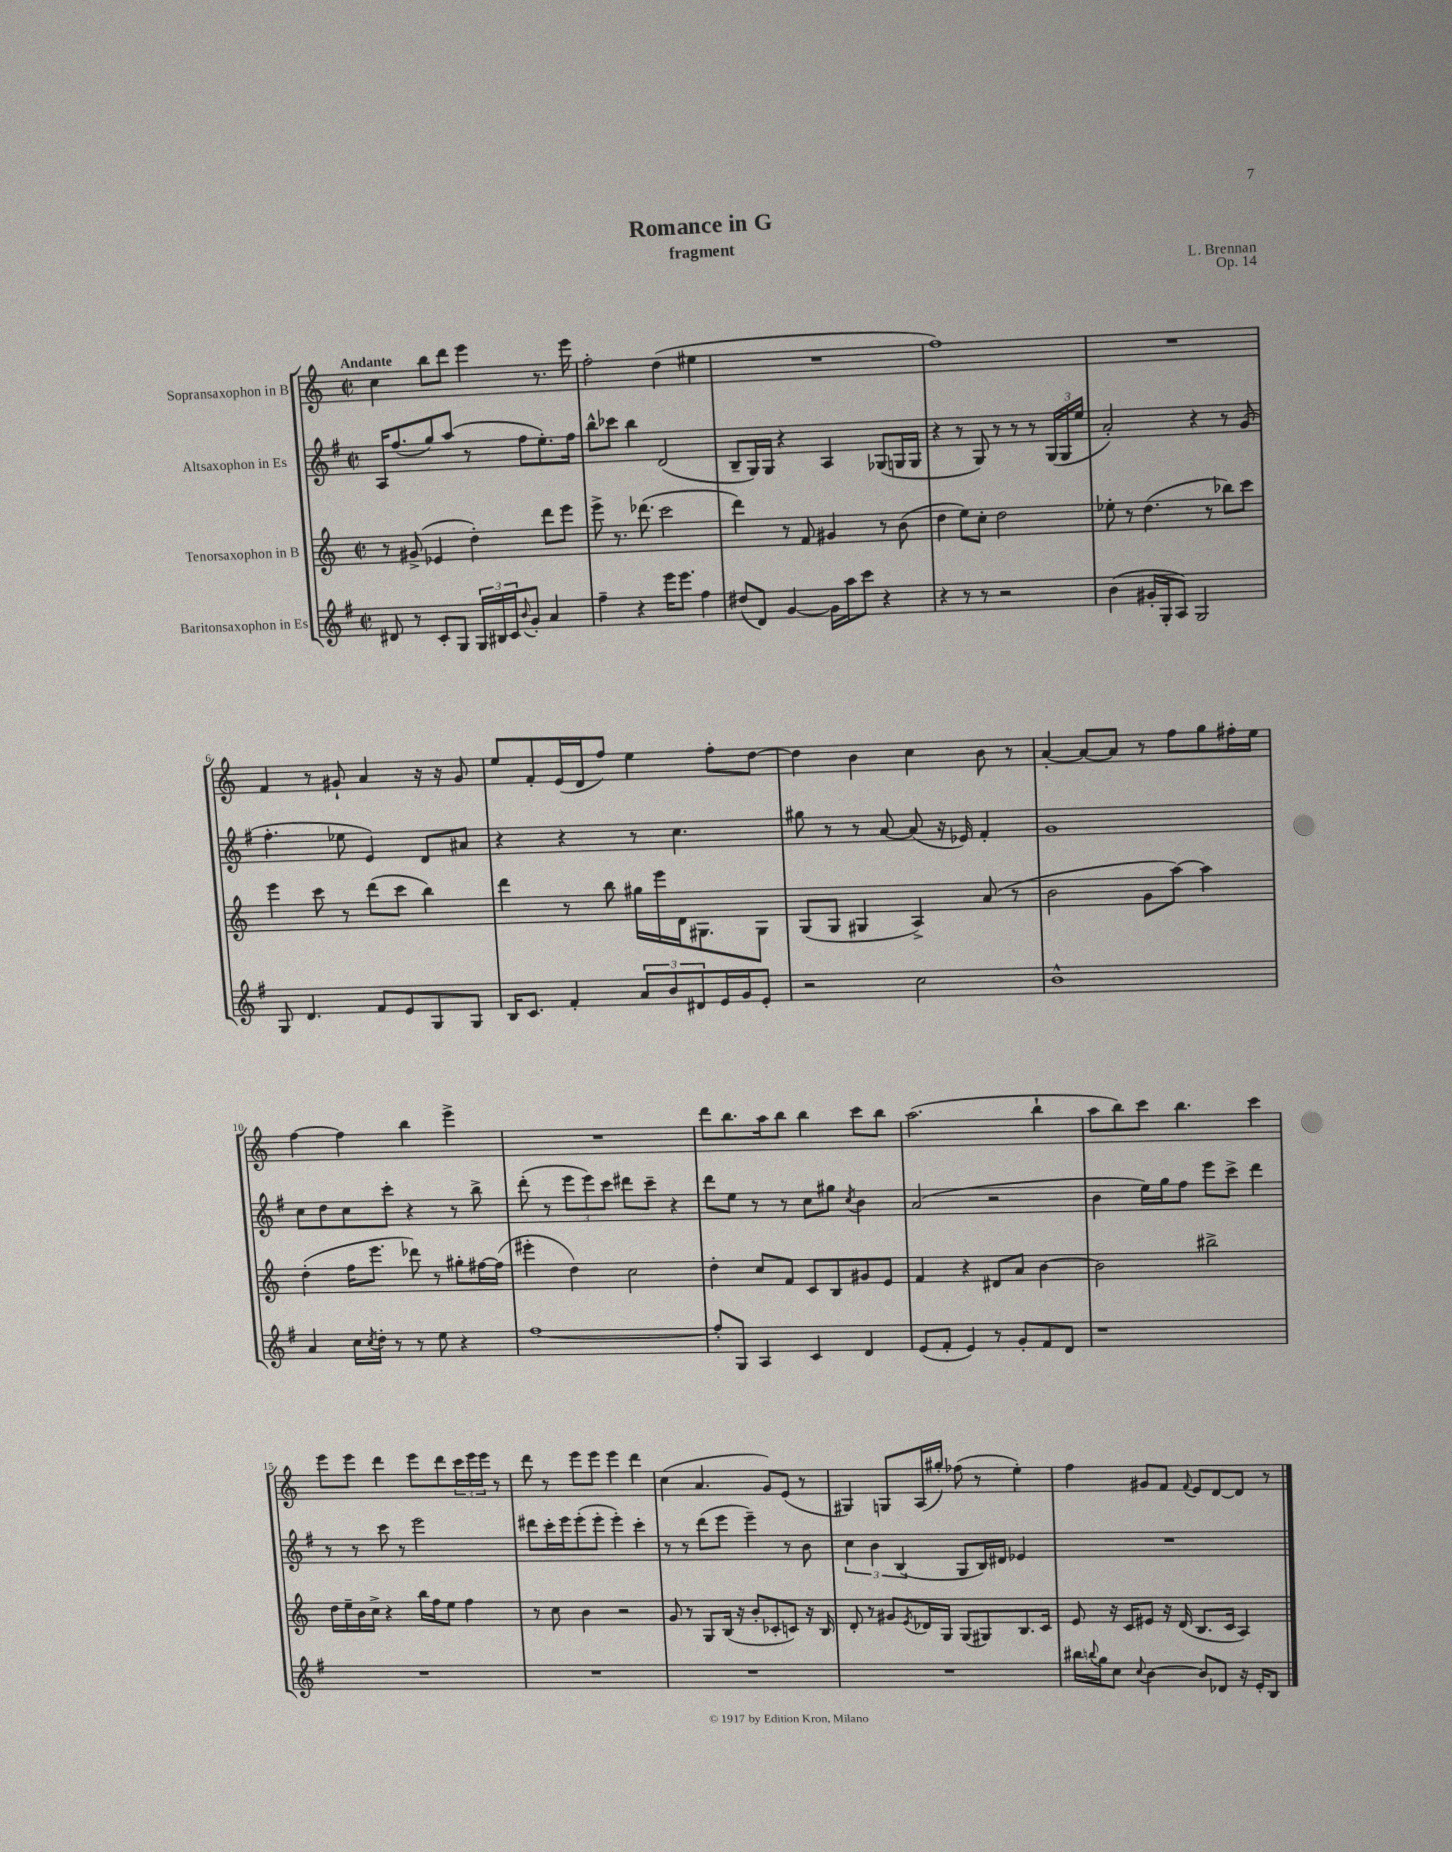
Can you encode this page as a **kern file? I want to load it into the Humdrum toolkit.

**kern	**kern	**kern	**kern
*staff4	*staff3	*staff2	*staff1
*clefG2	*clefG2	*clefG2	*clefG2
*k[f#]	*k[]	*k[f#]	*k[]
*M2/2	*M2/2	*M2/2	*M2/2
*met(c|)	*met(c|)	*met(c|)	*met(c|)
8d#	8r	16A	4cc
.	.	(8.ff#	.
8r	(8g#^	.	.
8c'	4e-	8gg)	8bb
8G	.	(8aa	8ddd
24G	4dd')	8r	4eee
24B#	.	.	.
24c	.	.	.
8qqb	.	.	.
8g'	.	8ff#	.
4a	8ddd	8.ee')	8.r
.	8eee	.	.
.	.	16ff#	16eee
=	=	=	=
4ff#~	8eee^	8bb^^	2ff'
.	8.r	8ccc-	.
4r	.	4bb	.
.	(8.ddd-	.	.
16eee	2ccc	(2d	(4dd
8.eee	.	.	.
4ff#	.	.	4ee#
=	=	=	=
(8dd#	4ddd)	8B~	1r
8d)	.	16G)	.
.	.	16G	.
[4g	8r	4r	.
.	8f	.	.
16g]	4g#	4A	.
16aa	.	.	.
8ccc	.	.	.
4r	8r	(8G-	.
.	(8b	16G	.
.	.	16G	.
=	=	=	=
4r	4dd	4r	1ff)
8r	8ee)	8r	.
8r	8cc'	8G)	.
2r	2dd	8r	.
.	.	8r	.
.	.	8r	.
.	.	(24G	.
.	.	24G	.
.	.	24ee	.
=	=	=	=
(4b	8ee-'	2a')	1r
.	8r	.	.
16g#'	(4.dd	.	.
16G'	.	.	.
8A)	.	.	.
2G	.	4r	.
.	8r	.	.
.	8bb-)	8r	.
.	8ccc	(8g	.
=	=	=	=
8G	4eee	4.ff#'	4f
4.d	.	.	.
.	8ccc	.	8r
.	8r	8ee-	8g#`
8f#	(8ddd	4e)	4a
8e	8ccc	.	.
8G	4bb)	8d	16r
.	.	.	16r
8G	.	8a#	8g#
=	=	=	=
16B	4ddd	4r	8ee
8.c	.	.	.
.	.	.	8f'
4f#'	8r	4r	(16e
.	.	.	16d
.	8bb	.	8ff)
12a	16gg#	8r	4ee
.	16eee	.	.
12b	.	.	.
.	16d	4.cc	.
12d#	.	.	.
.	8.G#	.	.
16e	.	.	8ff'
16g	.	.	.
8e'	8G#	.	[8dd
=	=	=	=
2r	(8G	8gg#	4dd]
.	8G	8r	.
.	4G#	8r	4b
.	.	[8a	.
2cc	4A^)	(8a]	4cc
.	.	16r	.
.	.	16e-)	.
.	(8a	4f#'	8b
.	8r	.	8r
=	=	=	=
1b^^	2b	1g	[4a'
.	.	.	8a_
.	.	.	8a]
.	8g	.	8r
.	[8aa)	.	8ff
.	4aa]	.	8gg
.	.	.	16ff#'
.	.	.	16ee
=	=	=	=
4a	(4dd'	8cc	[4ff
.	.	8dd	.
16cc	16ff	8cc	4ff]
8qcc	.	.	.
16dd'	8.eee	.	.
8r	.	8ccc'	.
8r	8ddd-)	4r	4bb
8ee	8r	.	.
4r	8gg#'	8r	4eee^
.	[16ff#	8bb^	.
.	(16ff#]	.	.
=	=	=	=
[1ff#	4eee#'	(8ddd'	1r
.	.	8r	.
.	4dd)	12eee	.
.	.	12eee)	.
.	.	12ccc	.
.	2cc	8ddd#	.
.	.	8ccc~	.
.	.	4r	.
=	=	=	=
8ff#']	4dd'	8ddd	8ddd
8G	.	8ee	8.bb
4A	8cc	8r	.
.	.	.	16aa
.	8f	8r	8bb
4c	8c	8cc	4bb
.	8B	8gg#	.
.	.	8qcc	.
4d	8g#	4b	8ccc
.	8e	.	8bb
=	=	=	=
(8e	4f	(2a	(2.aa
8f#'	.	.	.
4e)	4r	.	.
8r	8d#	2r	.
8g'	8a	.	.
8f#	[4b	.	4bb`
8d	.	.	.
=	=	=	=
1r	2b]	4b	8aa
.	.	.	8bb)
.	.	16ee)	8ccc
.	.	16gg	.
.	.	8ff#	4.bb
.	2bb#^	8eee	.
.	.	8ccc^	.
.	.	4ddd	4ccc
=	=	=	=
1r	16dd	8r	8eee
.	16ee~	.	.
.	16b	8r	8eee
.	16cc^	.	.
.	4r	8ccc	4ddd
.	.	8r	.
.	16bb	2eee	8eee
.	16ff	.	.
.	8ee	.	8ddd
.	4ff	.	24ccc
.	.	.	24eee
.	.	.	24eee
.	.	.	8r
=	=	=	=
1r	8r	8ddd#	8ddd
.	8cc	16ccc'	8r
.	.	16eee	.
.	4b	(8eee'	8eee
.	.	8eee'	8eee
.	2r	4eee')	4eee
.	.	4ccc'	4ddd
=	=	=	=
1r	8g	8r	(4cc
.	8r	8r	.
.	8G	(8ddd	4.a
.	(16B	8eee	.
.	16r	.	.
.	8b'	4eee~)	.
.	8c-'	.	8g)
.	8c)	8r	(8e
.	16r	8b	8r
.	16B	.	.
=	=	=	=
1r	8d'	6cc	4G#)
.	8r	.	.
.	.	6b	.
.	8g#	.	8G
.	.	(6B	.
.	8qe	.	.
.	16d-	.	(16A
.	16G	.	16gg#')
.	(8G	8G	(8ff-
.	8G#)	16B)	8r
.	.	16d#	.
.	8.B	4e-	4ee')
.	16c	.	.
=	=	=	=
16bb#	8e	1r	4ff
8qqbb	.	.	.
16gg	.	.	.
8cc	16r	.	.
.	16c	.	.
8qqcc	.	.	.
[4b	8e#	.	8g#
.	16r	.	8f
.	(16d	.	.
.	.	.	8qqf
8b]	8.B	.	8e
8d-	.	.	[8d
.	16c	.	.
16r	4A)	.	8d]
16e'	.	.	.
8B	.	.	8r
==	==	==	==
*-	*-	*-	*-
